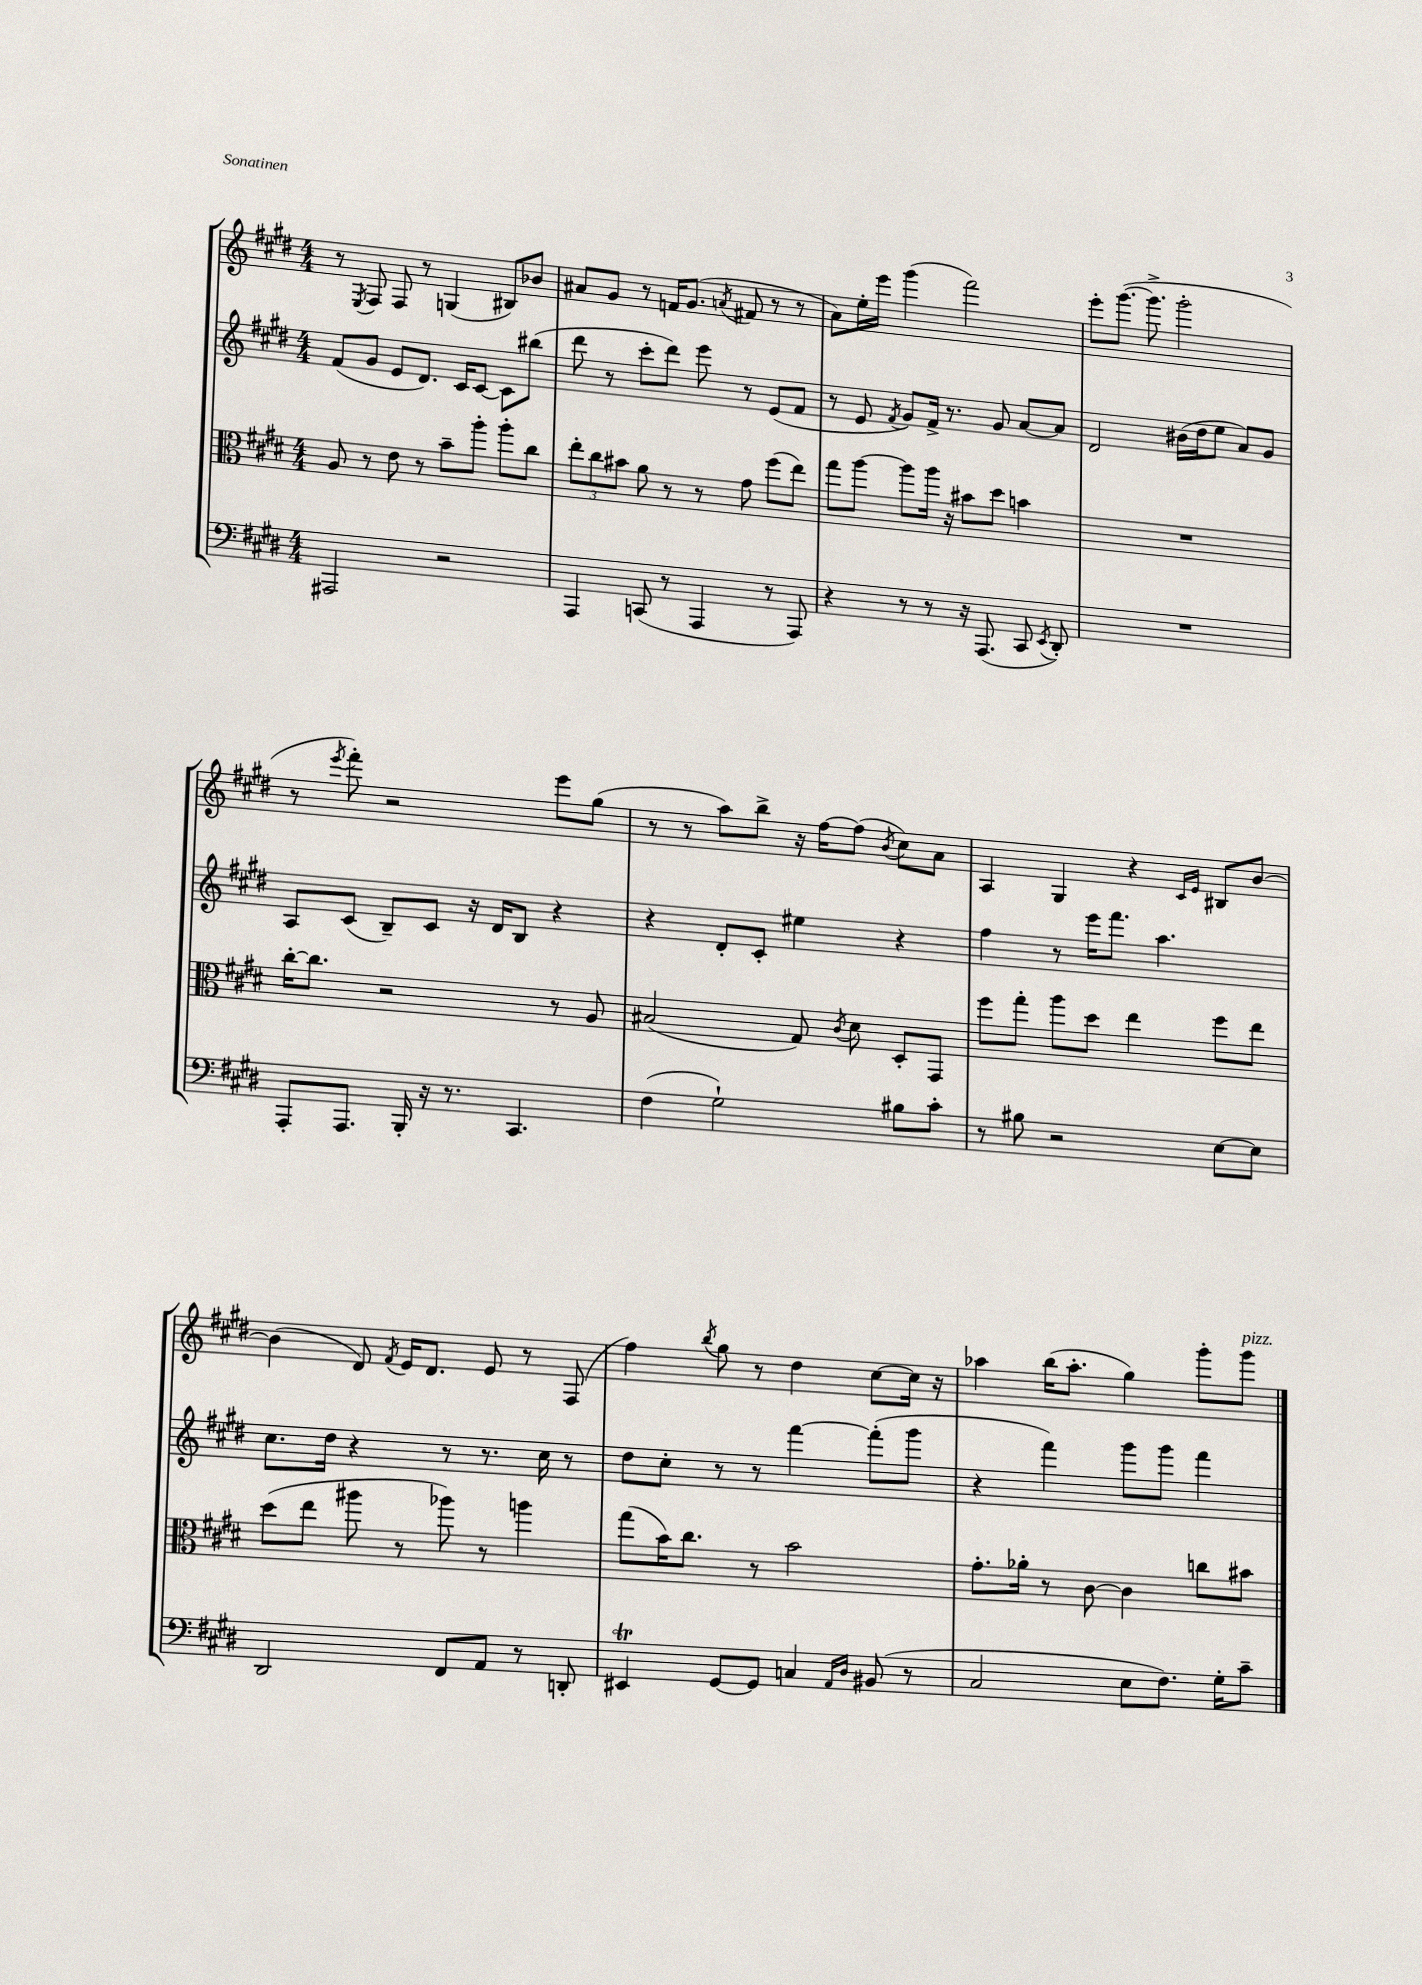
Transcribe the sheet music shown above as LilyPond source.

<<
\new StaffGroup <<
\new Staff = "s0" {
    \clef treble \key e \major \numericTimeSignature \time 4/4
    \autoBeamOff r8 \acciaccatura { e8 } fis8 fis8 r8 g4( bis8[) bes'8] |
    ais'8[ gis'8] r8 f'16[ gis'8.]( \acciaccatura { a'8 } fis'8 r8 r8 |
    a'8[) e''16-. e'''16] gis'''4( fis'''2) |
    e'''8[-. gis'''8.]~( gis'''8.-> gis'''2-. |
    r8 \acciaccatura { e'''8 } fis'''8-.) r2 e'''8[ gis''8]( |
    r8 r8 a''8[) b''8]-> r16 fis''16[~ fis''8]( \acciaccatura { b'8 } cis''8[) a'8] |
    a4 gis4 r4 \grace { cis'16[ e'16] } bis8[ b'8]~ |
    b'4( dis'8) \acciaccatura { fis'8 } e'16[ dis'8.] e'8 r8 fis8( |
    fis''4) \acciaccatura { b''8 } gis''8 r8 dis''4 cis''8[~ cis''16] r16 |
    aes''4 b''16[( aes''8.]-. gis''4) gis'''8[-. gis'''8]^\markup { \italic "pizz." } \bar "|." |
}
\new Staff = "s1" {
    \clef treble \key e \major \numericTimeSignature \time 4/4
    \autoBeamOff fis'8[( gis'8] e'8[ dis'8.]) cis'16[ cis'8]~ cis'8[ bis''8]( |
    dis'''8 r8 cis'''8[-. dis'''8]) e'''8 r8 e'8[( fis'8] |
    r8 e'8 \acciaccatura { fis'8 } gis'8[) fis'16]-> r8. gis'8 a'8[~ a'8] |
    dis'2 bis'16[( dis''16 e''8] a'8[) gis'8] |
    a8[ cis'8]( b8[--) cis'8] r16 dis'16[ b8] r4 |
    r4 dis'8[-. cis'8]-. eis''4 r4 |
    fis''4 r8 e'''16[ fis'''8.] a''4. |
    cis''8.[ dis''16] r4 r8 r8. cis''16 r8 |
    dis''8[ cis''8]-. r8 r8 fis'''4~ fis'''8[-.( gis'''8] |
    r4 fis'''4) gis'''8[ gis'''8] fis'''4 \bar "|." |
}
\new Staff = "s2" {
    \clef alto \key e \major \numericTimeSignature \time 4/4
    \autoBeamOff a8 r8 e'8 r8 b'8[-- a''8]-. a''8[-. cis''8] |
    \tuplet 3/2 { e''8[-. cis''8 bis'8] } a'8 r8 r8 gis'8 fis''8[( e''8]) |
    gis''8[ a''8]~ a''8[ a''16] r16 bis'8[ dis''8] b'4 |
    R1 |
    cis''16[~-. cis''8.] r2 r8 a8 |
    bis2( gis8) \acciaccatura { cis'8 } dis'8 dis8[-. gis,8] |
    fis''8[ gis''8]-. a''8[ dis''8] e''4 fis''8[ e''8] |
    dis''8[( e''8] ais''8 r8 aes''8) r8 a''4 |
    gis''8[( b'16) cis''8.] r8 b'2 |
    gis'8.[-. aes'16]-. r8 cis'8~ cis'4 c''8[ bis'8] \bar "|." |
}
\new Staff = "s3" {
    \clef bass \key e \major \numericTimeSignature \time 4/4
    \autoBeamOff ais,,2 r2 |
    a,,4 c,8( r8 a,,4 r8 a,,8) |
    r4 r8 r8 r16 a,,8.( cis,8 \acciaccatura { e,8 } dis,8-.) |
    R1 |
    a,,8[-. a,,8.] b,,16-. r16 r8. cis,4. |
    fis4( gis2-!) bis8[ cis'8]-. |
    r8 bis8 r2 e8[~ e8] |
    dis,2 fis,8[ a,8] r8 d,8-. |
    eis,4\trill gis,8[~ gis,8] c4 \grace { a,16[ dis16] } bis,8( r8 |
    cis2 e8[ fis8.]) gis16[-. cis'8]-- \bar "|." |
}
>>
>>
\layout { \context { \Score \remove "Bar_number_engraver" } }
